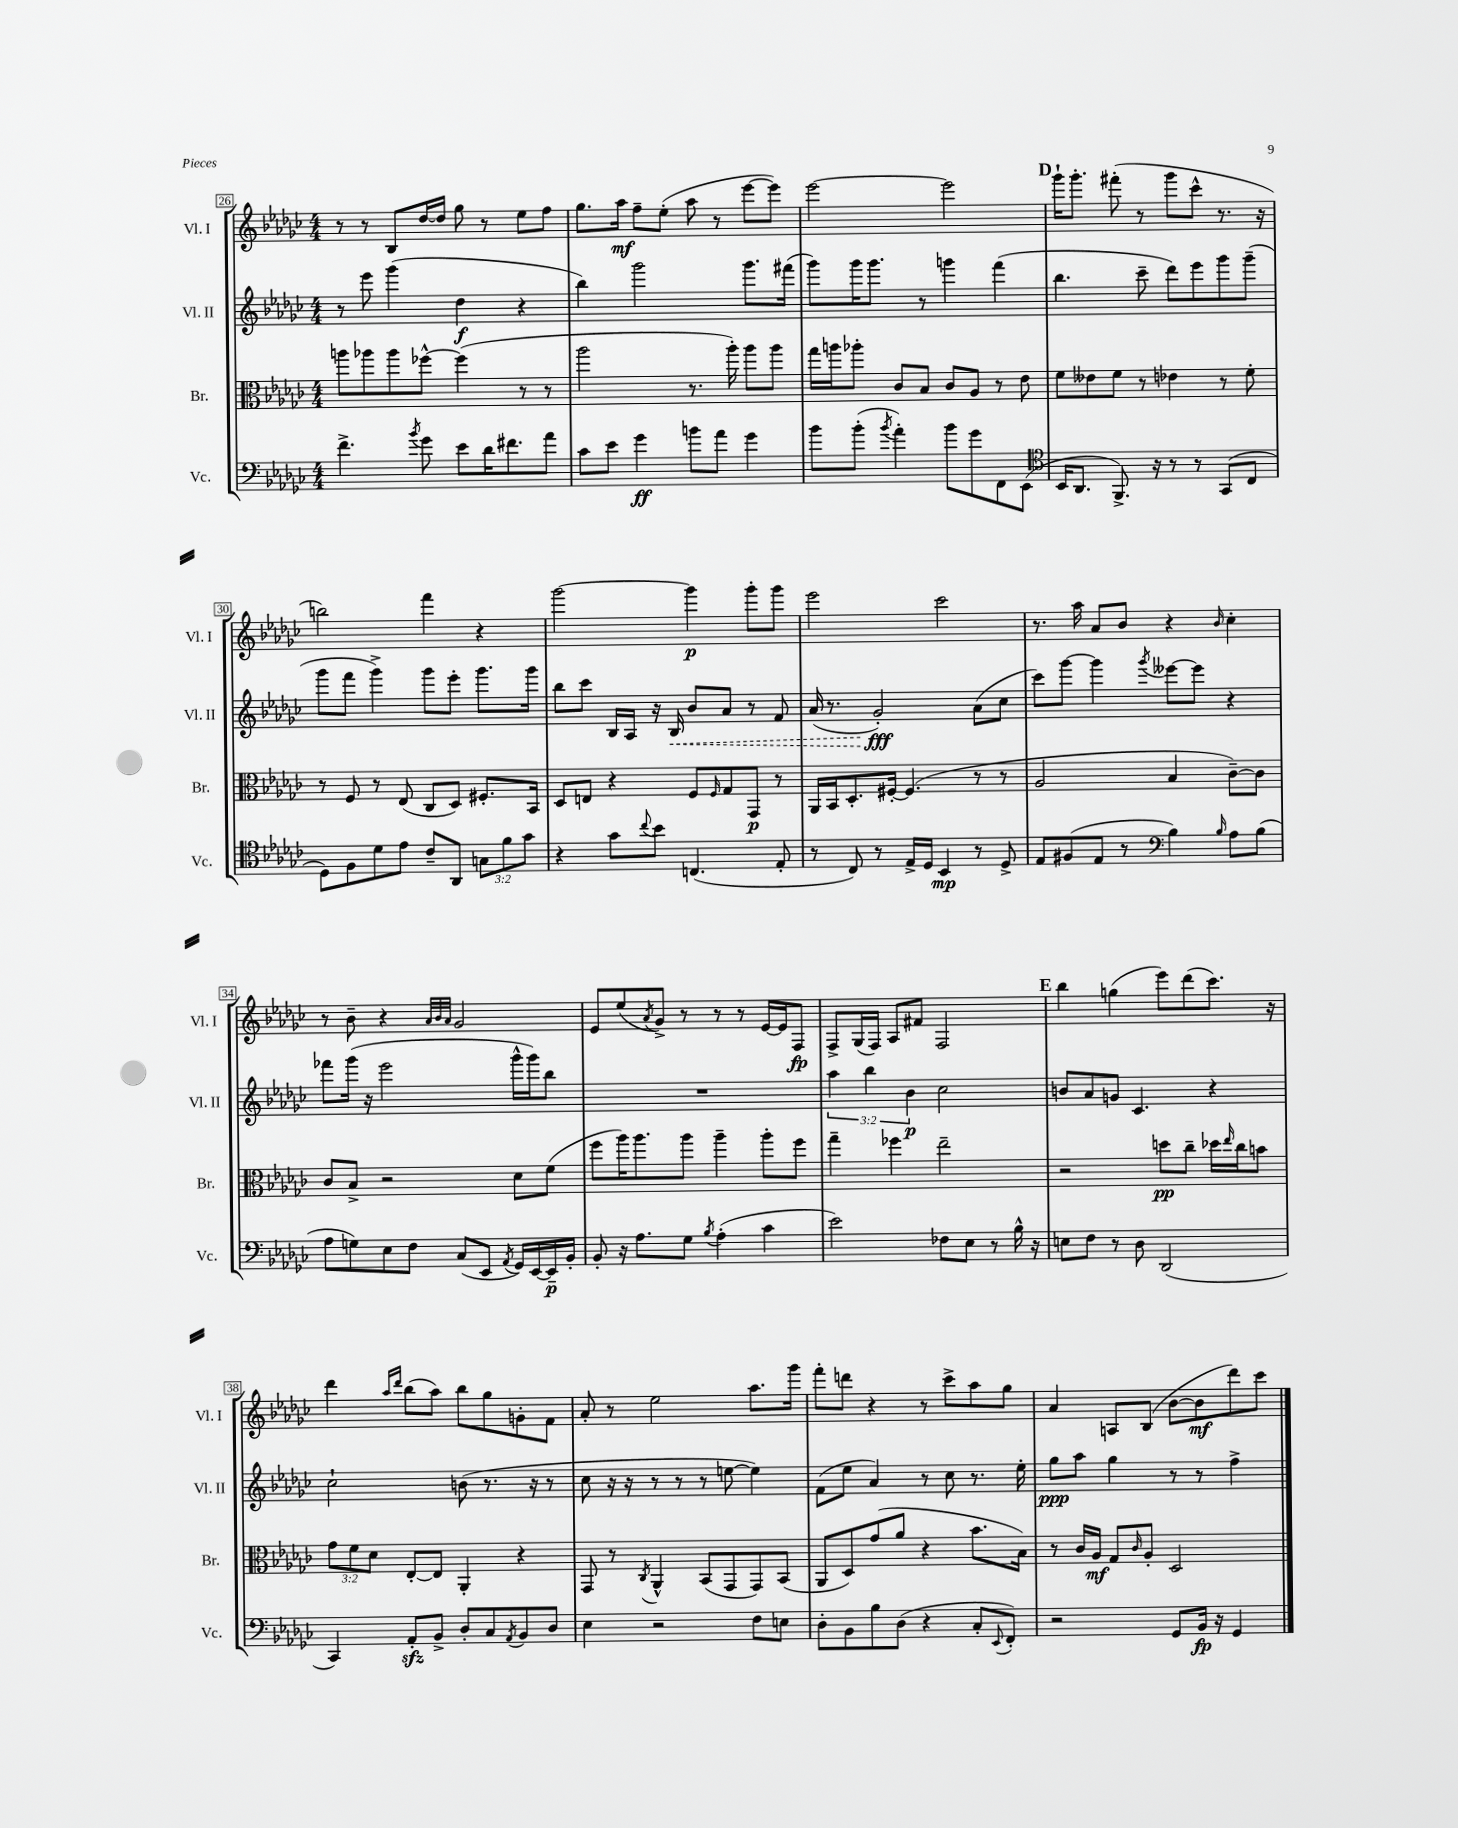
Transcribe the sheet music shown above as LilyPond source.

<<
\new StaffGroup <<
\new Staff = "s0" \with { instrumentName = "Vl. I" shortInstrumentName = "Vl. I" } {
    \clef treble \key ges \major \numericTimeSignature \time 4/4
    r8 r8 bes8 des''16~ des''16 ges''8 r8 ees''8 f''8 |
    ges''8. aes''16\mf f''8-- ees''8-.( aes''8 r8 ees'''8~ ees'''8) |
    ees'''2~ ees'''2 |
    \mark \markup { \bold "D" } ges'''16-! ges'''8.-. fis'''8-.( r8 ges'''8 ces'''8-^ r8. r16 |
    b''2) f'''4 r4 |
    ges'''2~ ges'''4\p ges'''8-. ges'''8 |
    ees'''2 ces'''2 |
    r8. aes''16 aes'8 bes'8 r4 \grace { bes'16 } ces''4-. |
    r8 bes'8-- r4 \grace { aes'32 bes'32 aes'32 } ges'2 |
    ees'8 ees''8( \acciaccatura { aes'8 } ges'8->) r8 r8 r8 ees'16~ ees'16 f8\fp |
    f8-> ges16( f16) aes8 fis'8 f2 |
    \mark \markup { \bold "E" } bes''4 g''4( ees'''8) des'''8( ces'''8.) r16 |
    des'''4 \grace { aes''16 des'''16 } bes''8( aes''8) bes''8 ges''8 g'8-. f'8 |
    aes'8-. r8 ees''2 aes''8. ges'''16 |
    f'''8-. d'''8 r4 r8 ces'''8-> aes''8 ges''8 |
    aes'4 a8 bes8( bes'8~ bes'8\mf des'''8) ces'''8 \bar "|." |
}
\new Staff = "s1" \with { instrumentName = "Vl. II" shortInstrumentName = "Vl. II" } {
    \clef treble \key ges \major \numericTimeSignature \time 4/4 \override Staff.TupletNumber.text = #tuplet-number::calc-fraction-text
    r8 ees'''8 ges'''4( des''4\f r4 |
    bes''4) ges'''2 ges'''8. fis'''16( |
    ges'''8) ges'''16 ges'''8. r8 g'''4 f'''4( |
    \mark \markup { \bold "D" } bes''4. ces'''8-- des'''8) ees'''8 ges'''8 ges'''8--( |
    ges'''8 f'''8 ges'''4->) ges'''8 ees'''8-. ges'''8. ges'''16 |
    bes''8 ces'''8 bes16 aes16 r16 \once \override Hairpin.style = #'dashed-line bes16\< bes'8 aes'8 r8 f'8 |
    aes'16( r8. ges'2-.\fff\!) aes'8( ces''8 |
    ces'''8) ges'''8~ ges'''4 \acciaccatura { ges'''8 } eeses'''8~ eeses'''8 r4 |
    fes'''8 ges'''16( r16 ees'''2 ges'''16-^ ges'''16) bes''8 |
    R1 |
    \tuplet 3/2 { aes''4 bes''4 bes'4\p } ces''2 |
    \mark \markup { \bold "E" } b'8 aes'8 g'8 ces'4. r4 |
    ces''2-! b'8( r8. r16 r8 |
    ces''8 r16 r16 r8 r8 r8 e''8~ e''4) |
    f'8( ees''8 aes'4) r8 ces''8 r8. ees''16-. |
    ges''8\ppp aes''8 ges''4 r8 r8 f''4-> \bar "|." |
}
\new Staff = "s2" \with { instrumentName = "Br." shortInstrumentName = "Br." } {
    \clef alto \key ges \major \numericTimeSignature \time 4/4 \override Staff.TupletNumber.text = #tuplet-number::calc-fraction-text
    a''8 aes''8 aes''8 fes''8~-^ fes''4( r8 r8 |
    aes''2 r8. aes''16-.) aes''8 aes''8 |
    ges''16 a''16 aes''8-. ces'8 bes8 ces'8 aes8 r8 ees'8 |
    \mark \markup { \bold "D" } f'8 eeses'8 f'8 r8 ees'4 r8 f'8-. |
    r8 f8 r8 ees8( ces8 des8) fis8.-. bes,16 |
    des8 e8 r4 f8 \grace { f16 } ges8 ges,8\p r8 |
    aes,16 bes,16 des8.-. fis16~-. fis4.( r8 r8 |
    aes2 bes4 ces'8~--) ces'8 |
    ces'8 bes8-> r2 des'8 f'8( |
    f''8 aes''16) aes''8. aes''8 aes''4-- aes''8-. f''8 |
    ges''4-- fes''4 ees''2-- |
    \mark \markup { \bold "E" } r2 d''8\pp ces''8-- des''16 \grace { ees''16 } ces''16 b'8 |
    \tuplet 3/2 { ges'8 f'8 des'8 } ees8~-. ees8 aes,4-. r4 |
    ges,8 r8 \acciaccatura { ces8 } aes,4-^ bes,8( ges,8 ges,8) bes,8( |
    aes,8 des8) ges'8( aes'8 r4 bes'8. bes16) |
    r8 ces'16 aes16\mf ges8 \grace { ces'16 } aes8-. des2 \bar "|." |
}
\new Staff = "s3" \with { instrumentName = "Vc." shortInstrumentName = "Vc." } {
    \clef bass \key ges \major \numericTimeSignature \time 4/4 \override Staff.TupletNumber.text = #tuplet-number::calc-fraction-text
    f'4.-> \acciaccatura { bes'8 } ges'8 ees'8 des'16 fis'8. aes'8 |
    ces'8 ees'8 ges'4\ff b'8 aes'8 ges'4 |
    bes'8 bes'8-.( \acciaccatura { bes'8 } aes'4-.) bes'8 ges'8 f,8 ees,8( |
    \mark \markup { \bold "D" } \clef tenor bes,16 aes,8. f,8.->) r16 r8 r8 ges,8( ces8 |
    des8) f8 des'8 ees'8 ces'8-- aes,8 \tuplet 3/2 { g8 f'8 ges'8 } |
    r4 ges'8 \appoggiatura { ces''8 } bes'8 c4.( ees8-. |
    r8 ces8) r8 ees16-> des16 bes,4\mp r8 des8-> |
    ees8 fis8( ees8 r8 \clef bass bes4) \grace { bes16 } aes8 bes8( |
    aes8 g8) ees8 f8 ces8( ees,8 \acciaccatura { aes,8 } ges,16) ees,16~ ees,16--\p bes,16-. |
    bes,8-. r16 aes8. ges8 \acciaccatura { bes8 } aes4-.( ces'4 |
    ees'2) fes8 ees8 r8 bes16-^ r16 |
    \mark \markup { \bold "E" } e8 f8 r8 des8 des,2( |
    ces,4) aes,8-.\sfz bes,8-> des8-. ces8 \acciaccatura { aes,8 } bes,8 des8 |
    ees4 r2 f8 e8 |
    des8-. bes,8 bes8 des8( r4 ces8-. \appoggiatura { ees,8 } f,8-.) |
    r2 ges,8 bes,16\fp r16 ges,4 \bar "|." |
}
>>
>>
\layout { \context { \Score currentBarNumber = #26 \override BarNumber.stencil = #(make-stencil-boxer 0.1 0.3 ly:text-interface::print) } }
